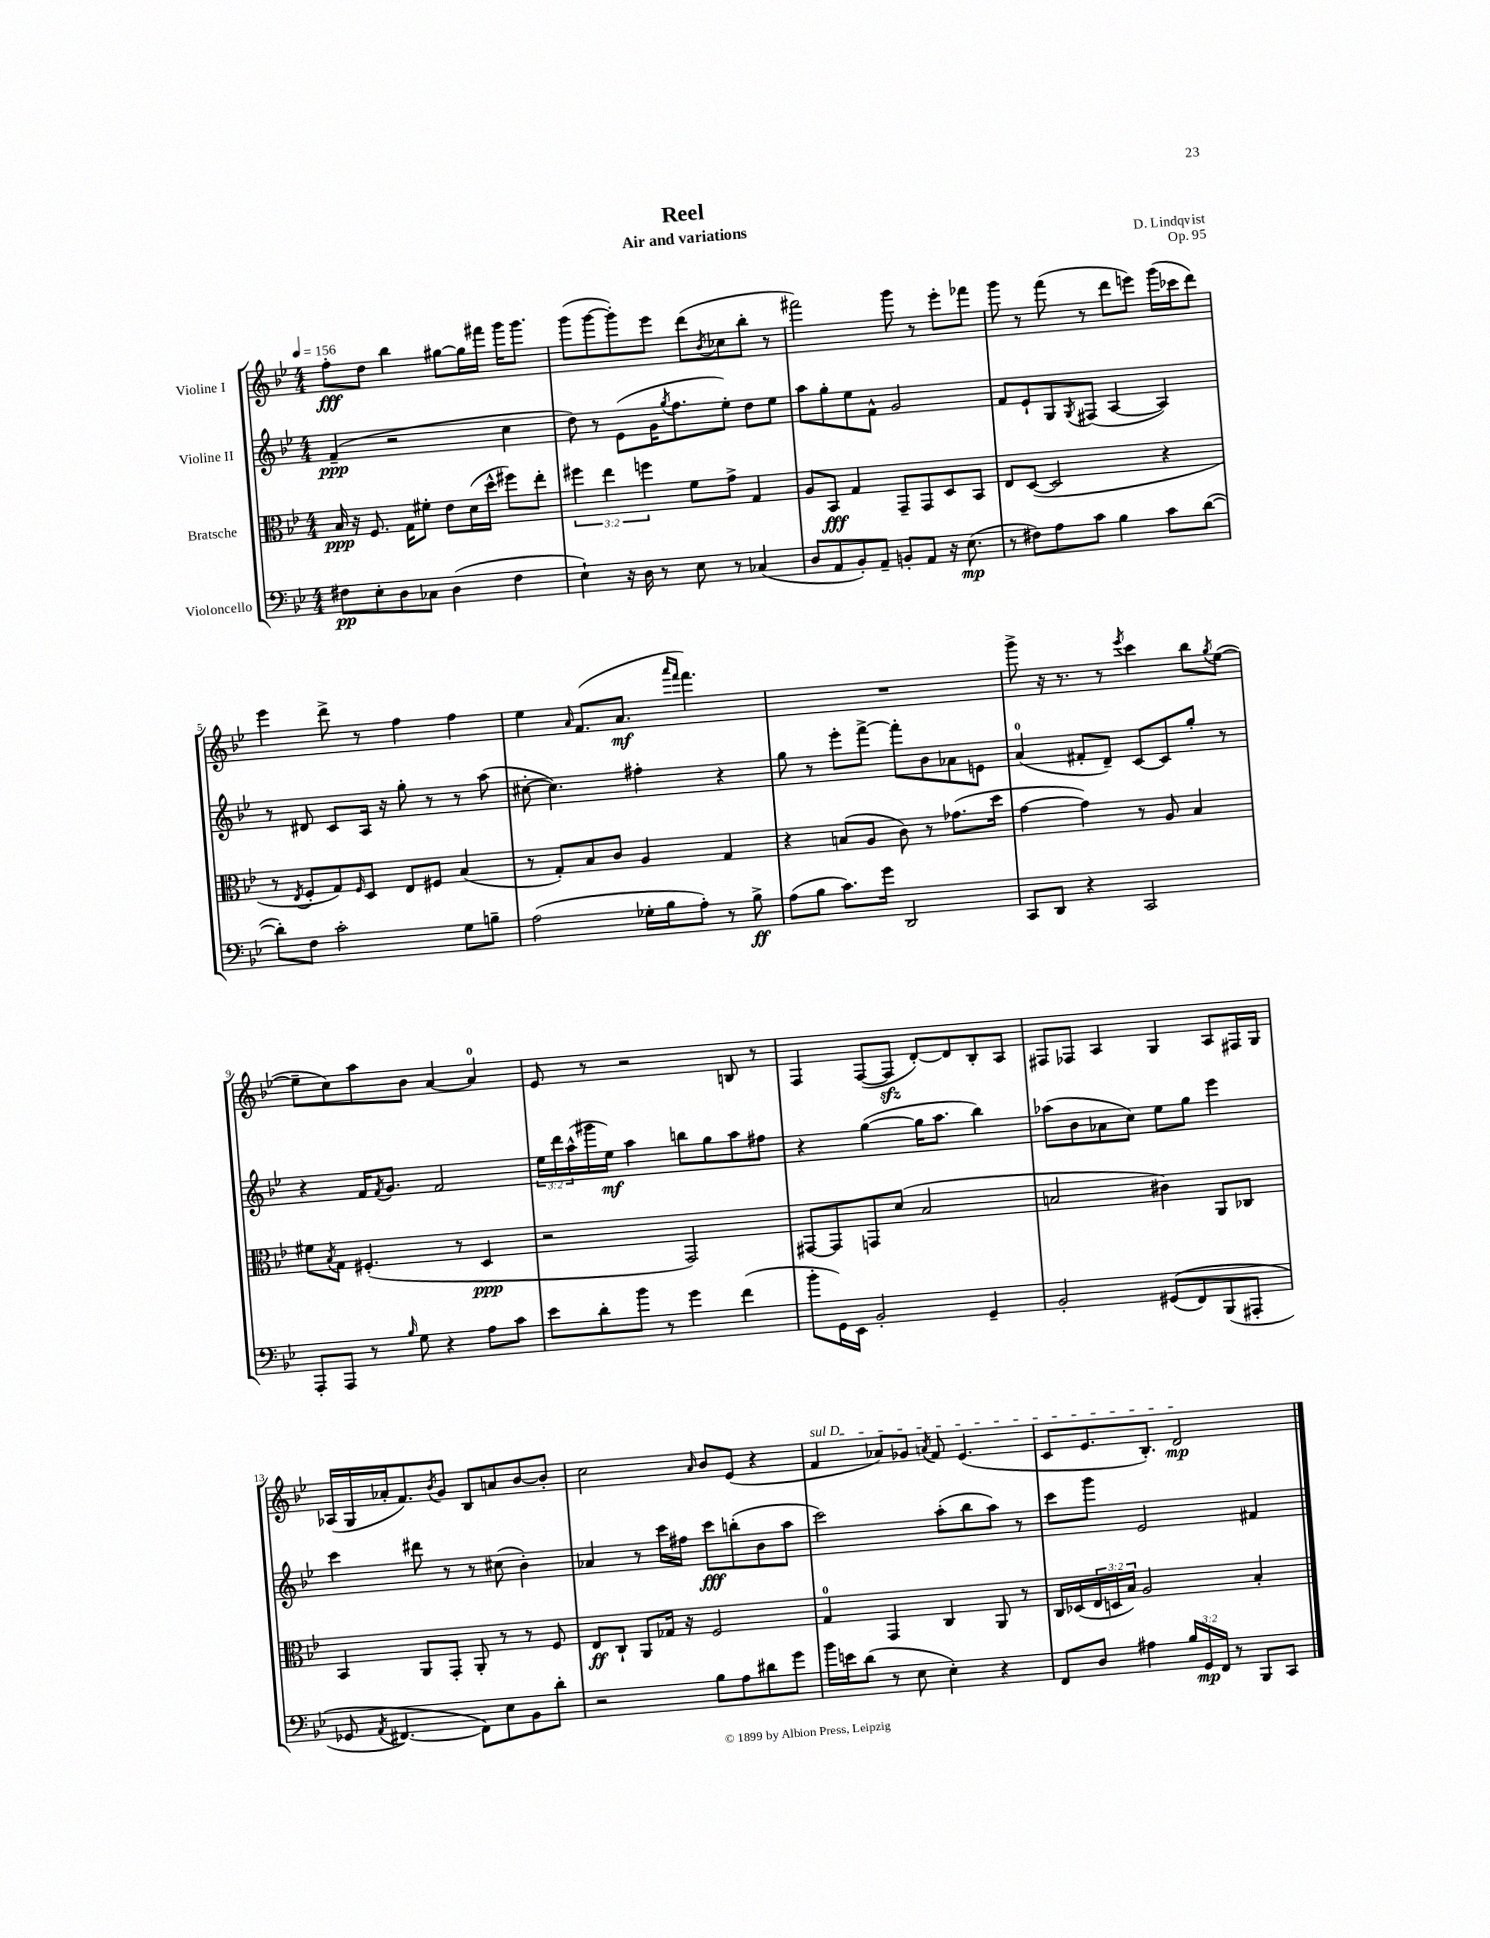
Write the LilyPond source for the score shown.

\header { title = "Reel" composer = "D. Lindqvist" subtitle = "Air and variations" opus = "Op. 95" }
<<
\new StaffGroup <<
\new Staff = "s0" \with { instrumentName = "Violine I" } {
    \clef treble \key bes \major \numericTimeSignature \time 4/4 \tempo 4 = 156
    f''8-.\fff d''8 bes''4 gis''8~ gis''16 fis'''16 g'''16 g'''8. |
    g'''8( g'''8~ g'''8-.) ees'''8 d'''8( \acciaccatura { bes'8 } ces''8 bes''8-. r8 |
    fis'''2) g'''8 r8 ees'''8-. fes'''8 |
    g'''8 r8 f'''8( r8 d'''8 e'''8) g'''16( ces'''16 d'''8) |
    ees'''4 d'''8-> r8 f''4 f''4 |
    ees''4 \grace { a'16 } f'8.( a'8.\mf \grace { a'''16 f'''16 } f'''4.) |
    R1 |
    g'''8-> r16 r8. r8 \acciaccatura { ees'''8 } c'''4 bes''8 \acciaccatura { g''8 } ees''8~( |
    ees''8-- c''8) a''8 bes'8 a'4~ a'4-0 |
    ees'8 r8 r2 b8 r8 |
    f4 f8~( f8\sfz d'8~-.) d'8 bes8-. a8 |
    fis8 fes8 a4 g4 a8 fis16 g16 |
    aes16( g16 aes'16-. f'8.) \acciaccatura { bes'8 } g'8 bes8 a'8 bes'8~ bes'8-. |
    c''2 \grace { a'16 } bes'8 ees'8( r4 |
    \once \override TextSpanner.bound-details.left.text = \markup { \italic "sul D" } f'4\startTextSpan aes'8) ges'8 \acciaccatura { a'8 } f'8 ees'4.( |
    c'8 ees'8. bes8.-.) d'2\mp\stopTextSpan \bar "|." |
}
\new Staff = "s1" \with { instrumentName = "Violine II" } {
    \clef treble \key bes \major \numericTimeSignature \time 4/4 \override Staff.TupletNumber.text = #tuplet-number::calc-fraction-text
    f'4--\ppp( r2 c''4 |
    d''8) r8 ees'8( g'16 \acciaccatura { g''8 } f''8. ees''8-.) d''8 ees''8 |
    a''8 g''8-. ees''8 f'8-^ g'2 |
    f'8 ees'8-! g8 \acciaccatura { g8 } fis8( a4~ a4) |
    r8 dis'8 c'8 a16 r16 g''8-. r8 r8 a''8( |
    cis''8~-. cis''4.) fis''4-. r4 |
    g''8 r8 ees'''8-. f'''8~-> f'''8-. bes'8 aes'8 e'8 |
    a'4-0( fis'8-. d'8--) c'8~ c'8 g''8-. r8 |
    r4 f'16 \acciaccatura { f'8 } g'8. f'2 |
    \tuplet 3/2 { ees''16 d'''16 a''16-^( } gis'''16 ees''16\mf) a''4 b''8 g''8 a''8 fis''8 |
    r4 g''4~( g''16 a''8. bes''4) |
    aes''8( bes'8 aes'8 c''8) ees''8 g''8 ees'''4 |
    c'''4 dis'''8 r8 r8 cis''8( bes'4-.) |
    aes'4 r8 c'''16 fis''16 c'''8\fff b''8-.( bes'8 a''8 |
    c'''2) a''8-.( bes''8 a''8) r8 |
    c'''8 g'''8 ees'2 fis'4 \bar "|." |
}
\new Staff = "s2" \with { instrumentName = "Bratsche" } {
    \clef alto \key bes \major \numericTimeSignature \time 4/4 \override Staff.TupletNumber.text = #tuplet-number::calc-fraction-text
    bes16\ppp r16 f8. g16 fis'8-. ees'8 d'16( d''16-^ fis''8) ees''8-. |
    \tuplet 3/2 { fis''4 ees''4 f''4 } f'8 g'8-> g4 |
    a8 bes,8\fff g4 g,8-- g,8 d8 bes,8 |
    ees8 d8~( d2 r4 |
    r8 \acciaccatura { ees8 } f8-. g8) \grace { f16 } d8 ees8 fis8 bes4( |
    r8 g8-.) bes8 c'8 a4 g4 |
    r4 b8( a8 c'8) r8 ges'8.( d''16 |
    g'4~ g'4) r8 a8 bes4 |
    fis'8 \acciaccatura { bes8 } g8 fis4.-.( r8 d4\ppp |
    r2 g,2) |
    gis,8~ gis,8 g,8 d'8( bes2 |
    b2 cis'4) a,8 ces8 |
    bes,4 a,8 g,8-. a,8-. r8 r8 f8 |
    ees8\ff c8-! a,8 ges16 r16 f2 |
    g4-0 g,4 c4 a,8 r8 |
    c16 des16( \tuplet 3/2 { ees16 d16 bes16) } a2 bes4-. \bar "|." |
}
\new Staff = "s3" \with { instrumentName = "Violoncello" } {
    \clef bass \key bes \major \numericTimeSignature \time 4/4 \override Staff.TupletNumber.text = #tuplet-number::calc-fraction-text
    fis8\pp ees8-. d8 ces8 d4( fis4 |
    ees4-!) r16 d16 r8 ees8 r8 ces4( |
    d8 a,8 bes,8-.) a,8-- b,8-. a,8 r16 ees8.\mp( |
    r8 fis8) a8 c'8 bes4 c'8 d'8~( |
    d'8-.) f8 c'2-. g8 b8-- |
    a2( ges16-. bes16 a8-.) r8 bes8->\ff |
    a8( bes8 c'8.) g'16 d,2 |
    c,8 d,8 r4 c,2 |
    a,,8-. a,,8 r8 \grace { bes16 } g8 r4 a8 c'8 |
    ees'8 d'8-. bes'8 r8 g'4 f'4( |
    bes'8-. g,16) ees,16 bes,2-. g,4-- |
    bes,2-. gis,8(\( f,8) bes,,8( ais,,8-. |
    ges,8 \acciaccatura { a,8 } fis,4.~) fis,8\) ees8 bes,8 d'8-. |
    r2 bes8 a8 dis'8 g'8 |
    bes'16 e'16 d'8( r8 ees8 ees4-.) r4 |
    f,8 d8 ais4 \tuplet 3/2 { bes16 g,16\mp f,16 } r8 bes,,8 c,8 \bar "|." |
}
>>
>>
